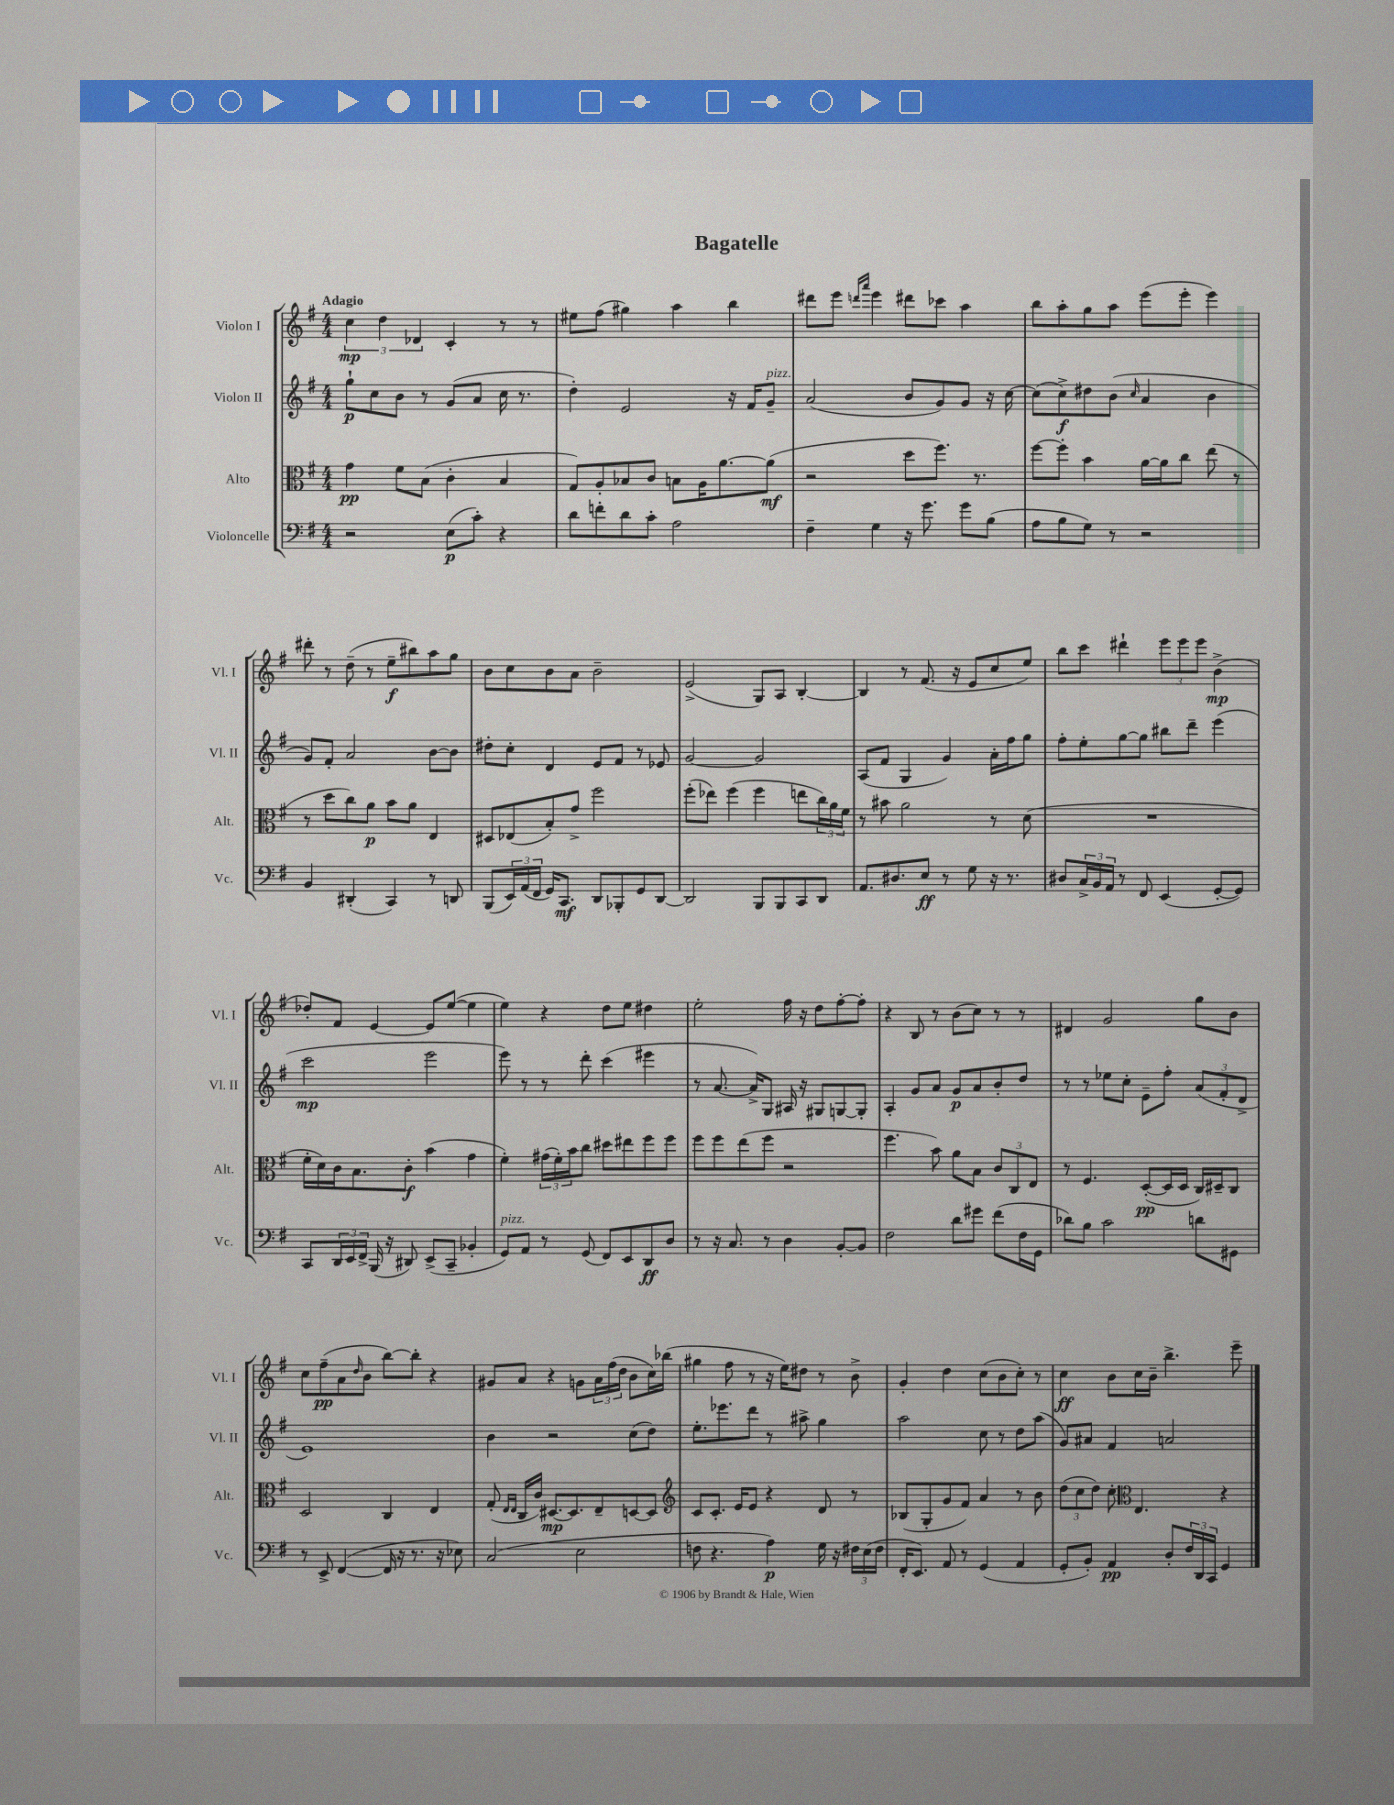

**kern	**kern	**kern	**kern
*staff4	*staff3	*staff2	*staff1
*clefF4	*clefC3	*clefG2	*clefG2
*k[f#]	*k[f#]	*k[f#]	*k[f#]
*M4/4	*M4/4	*M4/4	*M4/4
2r	4g\	8gg`\L	6cc\
.	.	8cc\	.
.	.	.	6dd\
.	8f#\L	8b\J	.
.	.	.	6d-/
.	(8B\J	8r	.
(8E\L	4c'\	(8g/L	4c'/
8c'\J)	.	8a/J	.
4r	4B/	16cc\	8r
.	.	8.r	.
.	.	.	8r
=	=	=	=
8d\L	8G/L)	4dd'\)	8ee#\L
8f'\	8A'/	.	(8ff#\J
8d\	8B-/	2e/	4gg#\)
8c'\J	8c/J	.	.
2A\	8B\L	.	4aa\
.	16A\K	.	.
.	[8.a\	.	.
.	.	16r	4bb\
.	.	16f#/LK	.
.	(8a\]J	8g~/J	.
=	=	=	=
4F#~\	2r	(2a/	8ddd#\L
.	.	.	8eee\J
.	.	.	16qqddd/LL
.	.	.	16qqaaa/JJ
4G\	.	.	4eee\
16r	8dd\L	8b/L	8ddd#\L
8.g\	.	.	.
.	8.ff#\J)	8g/)	8ccc-\J
8g\L	.	8g/J	4aa\
.	8.r	.	.
(8B\J	.	16r	.
.	.	[16cc\	.
=	=	=	=
8A\L	[8ff#\L	(8cc\]L	8bb\L
8B\	8ff#'\]J	8cc^\)	8aa'\
8G\J)	4b\	8dd#\	8gg\
8r	.	(8b\J	8aa\J
.	.	16qqcc/	.
2r	[16a\LL	4a/	(8eee\L
.	16a\]J	.	.
.	8cc\J	.	8eee'\J
.	(8ee\	4b\	4eee\)
.	8r	.	.
=	=	=	=
4BB/	8r	8g/L)	8ddd#'\
.	8dd\L	8f#'/J	8r
(4DD#'/	8cc\)	2a/	(8dd~\
.	8a\J	.	8r
4CC/)	8b\L	.	8ee~\L
.	8a\J	.	8bb#\)
8r	4E/	[8b\L	8aa\
8DD/	.	8b\]J	8gg\J
=	=	=	=
(8BBB/L	8D#/L	8dd#'\L	8b\L
24EE/L)	(8E-/	8cc'\J	8cc\
(24AA/	.	.	.
24FF#/JJ	.	.	.
16GG/LK)	8B'/)	4d/	8b\
8.CC/J	.	.	.
.	8g^/J	.	8a\J
8DD/L	2ff#\	8e/L	2b~\
8BBB-'/	.	8f#/J	.
8GG/	.	8r	.
[8DD/J	.	8e-/	.
=	=	=	=
2DD/]	(8ff#'\L	[2g/	(2e^/
.	8ee-\J)	.	.
.	(4ff#\	.	.
8BBB/L	4ff#\	2g/]	8G/L)
8BBB/	.	.	8A/J
8CC/	8ee\L	.	[4B'/
8DD/J	24cc\L)	.	.
.	24a\	.	.
.	24f#\JJ	.	.
=	=	=	=
8.AA/L	8r	(8A/L	4B/]
.	8b#\	8f#/J	.
8.D#/	.	.	.
.	2a\	4G/	8r
8E/J	.	.	(8.f#/
8r	.	4g/)	.
.	.	.	16r
8G\	.	.	8e/L
16r	8r	16a'\LL	8cc/
8.r	.	16ff#\J	.
.	(8d\	8gg\J	8ee/J)
=	=	=	=
8D#/L	1r	8ff#'\L	8bb\L
24C^/L	.	8ee'\	8ccc\J
24BB/	.	.	.
24AA/JJ	.	.	.
8r	.	[8gg\	4ddd#`\
8FF#/	.	8gg\]J	.
(4EE/	.	8bb#\L	12eee\L
.	.	.	12eee\
.	.	8ddd~\J	.
.	.	.	12eee\J
[8GG'/L	.	(4eee\	(4b^\
8GG/]J)	.	.	.
=	=	=	=
8CC/L	16f#'\LL	2ccc\	8dd-'/L)
.	16d\)	.	.
24DD/L	16c\J	.	8f#/J
24EE/	.	.	.
.	8.B\	.	.
24FF#^/JJ	.	.	.
(16BBB/	.	.	[4e/
16r	.	.	.
8DD#/)	8c'\J	.	.
(8EE^/L	(4b\	2eee\	8e/]L
8CC~/J	.	.	([8ee/J
4BB-'/	4g\	.	4ee\]
=	=	=	=
8GG/L)	4f#'\)	8eee\)	4ee\)
8AA/J	.	8r	.
8r	(24g#\LL	8r	4r
.	24f#'\)	.	.
.	24b\J	.	.
(8GG/	8cc\J	8ddd'\	.
8FF#/L)	8dd#\L	(4ccc\	8dd\L
8EE/	8ee#\	.	8ee\J
8DD/	8ff#\	4eee#\	4dd#\
8D/J	8ff#\J	.	.
=	=	=	=
8r	8ff#\L	8r	2ee'\
16r	8ff#\	[8.a/	.
8.C/	.	.	.
.	(8ee\	.	.
.	.	16a^/]LK)	.
8r	8ff#\J	8G/J	.
4D\	2r	16A#/	16ff#\
.	.	16r	16r
.	.	8G#/L	8dd\L
[8BB'/L	.	[8G/	[8ff#'\
8BB/]J	.	8G'/]J	8ff#'\]J
=	=	=	=
2F#\	4.ff#\	4A'/	4r
.	.	8g/L	8B/
.	8b\)	8a/J	8r
8d\L	8a\L	8g/L	(8b\L
8g#\J	8B\J	8a/	8cc\J)
(8f#\L	12c/L	8b'/	8r
.	12C/	.	.
16F#\L	.	8dd/J	8r
.	12E/J	.	.
16GG\JJ	.	.	.
=	=	=	=
8d-\L)	8r	8r	4d#/
8B\J	4.F#/	8r	.
2c\	.	8ee-\L	2g/
.	.	8cc'\J	.
.	([8D'/L	8e~\L	.
.	16D/]L	8ff#'\J	.
.	16D/JJ	.	.
8d\L	16C/LL)	(12a/L	8gg\L
.	16D#~/J	.	.
.	.	12f#'/	.
8GG#\J	8C/J	.	8b\J
.	.	12d^/J	.
=	=	=	=
8r	2D/	1e)	8cc\L
8EE^/	.	.	(8ff#~\
([4FF#/	.	.	8a\
.	.	.	16qqdd/
.	.	.	8b\J
16FF#/]	4C/	.	[8bb\L)
16r	.	.	.
8.r	.	.	8bb'\]J
.	4E/	.	4r
16r	.	.	.
8E-\)	.	.	.
=	=	=	=
(2C/	(8G'/	4b\	8g#/L
.	16qqE/LL	.	.
.	16qqE/JJ	.	.
.	16C/LL	.	8a/J
.	16c/JJ)	.	.
.	[8.D#/L	2r	4r
.	8.D#/]	.	.
2E\	.	.	8g\L
.	8E~/	.	24a\L
.	.	.	(24ff#\
.	.	.	24dd\JJ
.	[8D/	(8cc\L	8b\L
.	8D/]J	8dd\J)	16cc\L)
.	.	.	(16bb-\JJ
=	=	=	=
*	*clefG2	*	*
8F\	8c/L	8.ee'\L	4gg#\
4.r	8.c'/J	.	.
.	.	8.eee-\	.
.	.	.	8ff#\
.	16e/LK	.	.
.	8e/J	8ddd\J	8r
4A\)	4r	8r	16r
.	.	.	16ee\LK)
.	.	8aa#^\	8dd#\J
16G\	8d/	4gg\	8r
16r	.	.	.
24F#\LL	8r	.	8b^\
(24E\	.	.	.
24F#\JJ	.	.	.
=	=	=	=
16FF#'/LK	(8B-/L	2aa\	4g'/
8.EE/J)	.	.	.
.	8G'/	.	.
8AA/	8g/	.	4dd\
8r	8f#/J)	.	.
(4GG/	4a/	8cc\	(8cc\L
.	.	8r	8b\
4AA/	8r	8dd\L	8cc'\J)
.	8b\	(8aa\J	8r
=	=	=	=
8GG'/L	(12dd\L	8g/L)	4cc\
.	12cc\	.	.
8BB'/J)	.	8a#/J	.
.	12dd\J)	.	.
4AA/	8cc'\	4f#/	8b\L
*	*clefC3	*	*
.	4.E/	.	16cc\L
.	.	.	16b~\JJ
8D'/L	.	2a/	4.bb^\
24F#/L	.	.	.
24DD/	.	.	.
24CC/JJ	.	.	.
4GG/	4r	.	.
.	.	.	8eee~\
==	==	==	==
*-	*-	*-	*-
